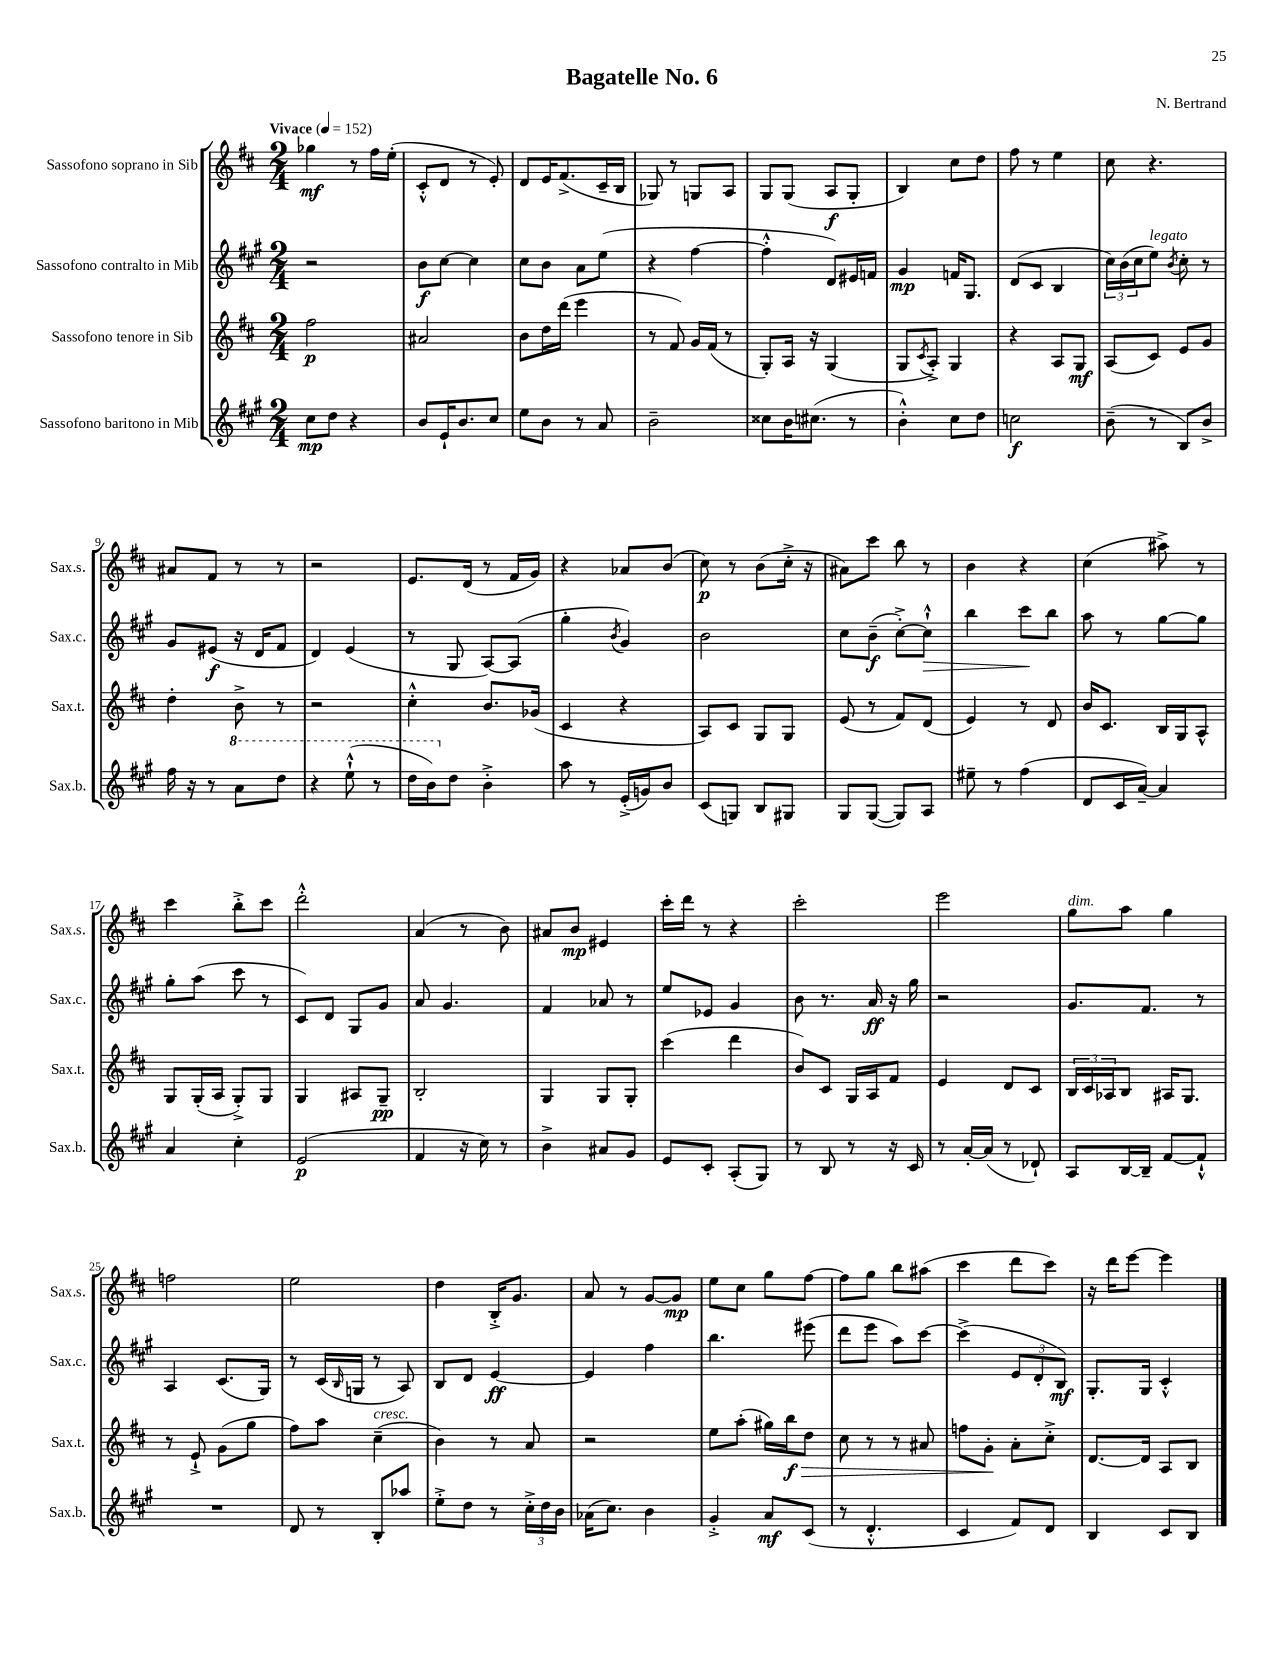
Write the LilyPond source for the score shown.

\header { title = "Bagatelle No. 6" composer = "N. Bertrand" }
<<
\new StaffGroup <<
\new Staff = "s0" \with { instrumentName = "Sassofono soprano in Sib" shortInstrumentName = "Sax.s." } {
    \clef treble \key d \major \numericTimeSignature \time 2/4 \tempo "Vivace" 4 = 152
    ges''4\mf r8 fis''16 e''16-.( |
    cis'8-.-^ d'8 r8 e'8-.) |
    d'8 e'16 fis'8.->( cis'16-- b16 |
    ges8) r8 g8 a8 |
    g8 g8( a8\f g8-. |
    b4) cis''8 d''8 |
    fis''8 r8 e''4 |
    cis''8 r4. |
    ais'8 fis'8 r8 r8 |
    r2 |
    e'8. d'16( r8 fis'16 g'16) |
    r4 aes'8 b'8( |
    cis''8\p) r8 b'8( cis''16-.-> r16 |
    ais'8) cis'''8 b''8 r8 |
    b'4 r4 |
    cis''4( ais''8->) r8 |
    cis'''4 b''8-.-> cis'''8 |
    d'''2-.-^ |
    a'4( r8 b'8) |
    ais'8 b'8\mp eis'4 |
    cis'''16-. d'''16 r8 r4 |
    cis'''2-. |
    e'''2 |
    g''8^\markup { \italic "dim." } a''8 g''4 |
    f''2 |
    e''2 |
    d''4 b16-.-> g'8. |
    a'8 r8 g'8~ g'8\mp |
    e''8 cis''8 g''8 fis''8~ |
    fis''8 g''8 b''8 ais''8( |
    cis'''4 d'''8 cis'''8) |
    r16 d'''16 e'''8~ e'''4 \bar "|." |
}
\new Staff = "s1" \with { instrumentName = "Sassofono contralto in Mib" shortInstrumentName = "Sax.c." } {
    \clef treble \key a \major \numericTimeSignature \time 2/4
    r2 |
    b'8\f cis''8~ cis''4 |
    cis''8 b'8 a'8 e''8( |
    r4 fis''4~ |
    fis''4-.-^ d'8) eis'16 f'16 |
    gis'4\mp f'16 gis8. |
    d'8( cis'8 b4 |
    \tuplet 3/2 { cis''16) b'16( cis''16 } e''8^\markup { \italic "legato" }) \acciaccatura { b'8 } cis''8-. r8 |
    gis'8 eis'8\f( r16 d'16 fis'8 |
    d'4) e'4( |
    r8 gis8 a8~) a8( |
    gis''4-. \acciaccatura { b'8 } gis'4) |
    b'2 |
    cis''8 b'8--\f( cis''8~-.->) cis''8-!-^\> |
    b''4 cis'''8\! b''8 |
    a''8 r8 gis''8~ gis''8 |
    gis''8-. a''8( cis'''8 r8 |
    cis'8) d'8 gis8 gis'8 |
    a'8 gis'4. |
    fis'4 aes'8 r8 |
    e''8 ees'8 gis'4 |
    b'8 r8. a'16\ff r16 gis''16 |
    r2 |
    gis'8. fis'8. r8 |
    a4 cis'8.( gis16) |
    r8 cis'16( \grace { b16 } g16 r8 a8) |
    b8 d'8 e'4~\ff |
    e'4 fis''4 |
    b''4. eis'''8( |
    d'''8 e'''8 a''8) cis'''8~ |
    cis'''4->( \tuplet 3/2 { e'8 d'8-. b8\mf) } |
    gis8.-. gis16 cis'4-.-^ \bar "|." |
}
\new Staff = "s2" \with { instrumentName = "Sassofono tenore in Sib" shortInstrumentName = "Sax.t." } {
    \clef treble \key d \major \numericTimeSignature \time 2/4
    fis''2\p |
    ais'2 |
    b'8 d''16 d'''16( e'''4 |
    r8 fis'8) g'16 fis'16( r8 |
    g8-.) a16 r16 g4( |
    g8 \acciaccatura { cis'8 } a8-.->) g4 |
    r4 a8 g8\mf |
    a8( cis'8) e'8 g'8 |
    d''4-. b'8-> r8 |
    r2 |
    cis''4-.-^ b'8. ges'16( |
    cis'4 r4 |
    a8) cis'8 g8 g8 |
    e'8( r8 fis'8) d'8( |
    e'4) r8 d'8 |
    b'16 cis'8. b16 g16 a8-^ |
    g8 g16-.( a16 g8-.->) g8 |
    g4 ais8 g8--\pp |
    b2-. |
    g4 g8 g8-. |
    cis'''4( d'''4 |
    b'8) cis'8 g16 a16 fis'8 |
    e'4 d'8 cis'8 |
    \tuplet 3/2 { b16 cis'16 aes16 } b8 ais16 g8. |
    r8 e'8-!-> g'8( g''8 |
    fis''8) a''8 cis''4--^\markup { \italic "cresc." }( |
    b'4) r8 a'8 |
    r2 |
    e''8 a''8-.( gis''16) b''16\f\> d''8 |
    cis''8 r8 r8 ais'8 |
    f''8 g'8-.\! a'8-. cis''8-.-> |
    d'8.~ d'16 a8 b8 \bar "|." |
}
\new Staff = "s3" \with { instrumentName = "Sassofono baritono in Mib" shortInstrumentName = "Sax.b." } {
    \clef treble \key a \major \numericTimeSignature \time 2/4
    cis''8\mp d''8 r4 |
    b'8 e'16-! b'8. cis''8 |
    e''8 b'8 r8 a'8 |
    b'2-- |
    cisis''8 b'16 cis''8.( r8 |
    b'4-.-^) cis''8 d''8 |
    c''2\f |
    b'8--( r8 b8) b'8-> |
    fis''16 r16 r8 \ottava #1 a''8 d'''8 |
    r4 e'''8-!-^( r8 |
    d'''16 b''16) \ottava #0 d''8 b'4-.-> |
    a''8 r8 e'16-.->( g'16) b'8 |
    cis'8( g8) b8 gis8 |
    gis8 gis8~( gis8) a8 |
    eis''8-- r8 fis''4( |
    d'8 cis'16 a'16~--) a'4 |
    a'4 cis''4-. |
    e'2\p( |
    fis'4 r16 cis''16) r8 |
    b'4-> ais'8 gis'8 |
    e'8 cis'8-. a8-.( gis8) |
    r8 b8 r8 r16 cis'16 |
    r8 a'16~-. a'16( r8 des'8-!) |
    a8 b16~ b16-- fis'8~ fis'8-!-^ |
    R2 |
    d'8 r8 b8-. aes''8 |
    e''8-.-> d''8 r8 \tuplet 3/2 { cis''16-.-> d''16 b'16 } |
    aes'16( cis''8.) b'4 |
    gis'4-.-> a'8\mf cis'8( |
    r8 d'4.-.-^ |
    cis'4 fis'8) d'8 |
    b4 cis'8 b8 \bar "|." |
}
>>
>>
